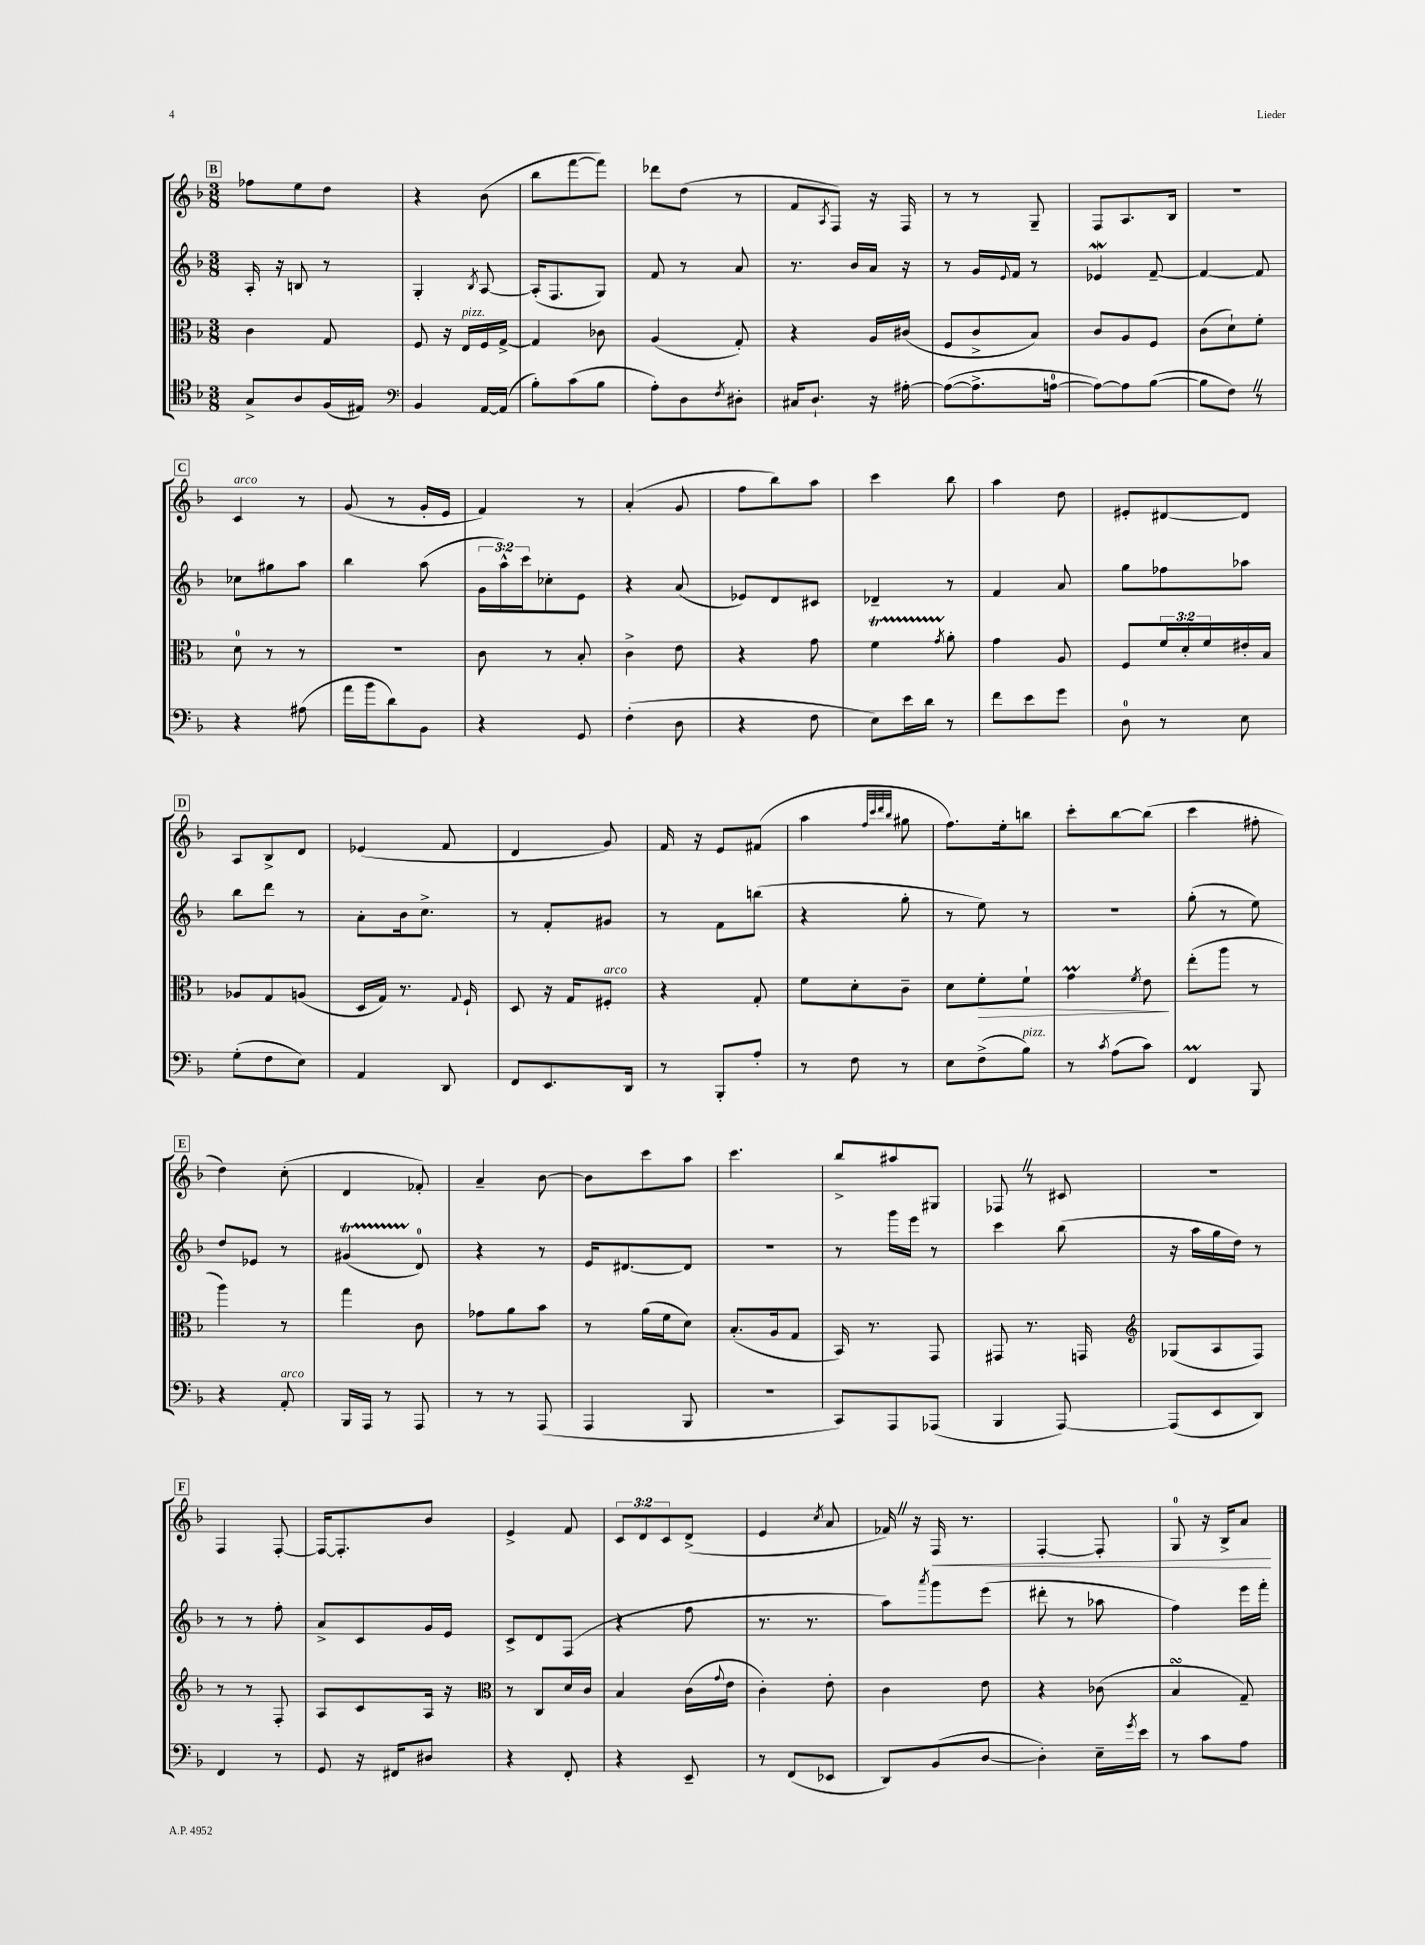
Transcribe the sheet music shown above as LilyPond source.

<<
\new StaffGroup <<
\new Staff = "s0" {
    \clef treble \key f \major \numericTimeSignature \time 3/8 \override Staff.TupletNumber.text = #tuplet-number::calc-fraction-text
    \mark \markup { \box "B" } fes''8 e''8 d''8 |
    r4 bes'8( |
    bes''8 f'''8~ f'''8) |
    des'''8 d''8( r8 |
    f'8 \acciaccatura { a8 } f8) r16 f16 |
    r8 r8 g8-- |
    f8 a8. bes16 |
    R4. |
    \mark \markup { \box "C" } c'4^\markup { \italic "arco" } r8 |
    g'8( r8 g'16-. e'16 |
    f'4) r8 |
    a'4-.( g'8 |
    f''8 bes''8) a''8 |
    c'''4 bes''8 |
    a''4 d''8 |
    eis'8-. dis'8~ dis'8 |
    \mark \markup { \box "D" } a8 bes8-> d'8 |
    ees'4( f'8 |
    d'4 g'8) |
    f'16 r16 e'8 fis'8( |
    a''4 \grace { f''32 c'''32 d'''32 bes''32 } gis''8 |
    f''8.) e''16-. b''8 |
    c'''8-. bes''8~ bes''8( |
    c'''4 fis''8-. |
    \mark \markup { \box "E" } d''4) c''8-.( |
    d'4 fes'8-.) |
    a'4-- bes'8~ |
    bes'8 c'''8 a''8 |
    c'''4. |
    bes''8-> ais''8 gis8 |
    fes8 \once \override BreathingSign.text = \markup { \musicglyph "scripts.caesura.straight" } \breathe r8 cis'8 |
    R4. |
    \mark \markup { \box "F" } f4 f8~-. |
    f16~ f8.-. bes'8 |
    e'4-> f'8 |
    \tuplet 3/2 { c'8 d'8 c'8 } d'8->( |
    e'4 \acciaccatura { c''8 } a'8 |
    fes'16) \once \override BreathingSign.text = \markup { \musicglyph "scripts.caesura.straight" } \breathe r16 f16\< r8. |
    f4~-. f8-. |
    g8-0 r16 bes16-> a'8\! \bar "|." |
}
\new Staff = "s1" {
    \clef treble \key f \major \numericTimeSignature \time 3/8 \override Staff.TupletNumber.text = #tuplet-number::calc-fraction-text
    \mark \markup { \box "B" } a16-. r16 b8 r8 |
    g4-. \acciaccatura { bes8 } a8~ |
    a16-.( f8. g8) |
    f'8 r8 a'8 |
    r8. bes'16 a'16 r16 |
    r8 g'16 \appoggiatura { e'8 } f'16 r8 |
    ees'4\mordent f'8~-- |
    f'4~ f'8 |
    \mark \markup { \box "C" } ces''8 gis''8 a''8 |
    bes''4 a''8( |
    \tuplet 3/2 { g'16 a''16-^) c'''16 } ces''8-. e'8 |
    r4 a'8( |
    ees'8) d'8 cis'8 |
    des'4-- r8 |
    f'4 a'8 |
    g''8 fes''8 aes''8 |
    \mark \markup { \box "D" } bes''8 d'''8 r8 |
    a'8-. bes'16 c''8.-> |
    r8 f'8-. gis'8 |
    r8 f'8 b''8( |
    r4 g''8-. |
    r8 e''8) r8 |
    r4. |
    g''8-.( r8 e''8) |
    \mark \markup { \box "E" } d''8 ees'8 r8 |
    gis'4\startTrillSpan( d'8-0\stopTrillSpan) |
    r4 r8 |
    e'16 dis'8.~ dis'8 |
    R4. |
    r8 g'''16 e'''16 r8 |
    c'''4 bes''8( |
    r16 a''16 g''16 d''16) r8 |
    \mark \markup { \box "F" } r8 r8 f''8-. |
    a'8-> c'8 g'16 e'16 |
    c'8-> d'8 f8( |
    r4 f''8 |
    r8. r8. |
    a''8) \acciaccatura { a'''8 } g'''8 e'''8( |
    dis'''8-. r8 aes''8 |
    f''4) e'''16 f'''16-. \bar "|." |
}
\new Staff = "s2" {
    \clef alto \key f \major \numericTimeSignature \time 3/8 \override Staff.TupletNumber.text = #tuplet-number::calc-fraction-text
    \mark \markup { \box "B" } c'4 g8 |
    f8 r16 e16^\markup { \italic "pizz." } f16 g16~-> |
    g4 ces'8 |
    a4( g8-.) |
    r4 a16 cis'16( |
    f8 c'8-> bes8) |
    c'8 a8 f8 |
    c'8( d'8-!) f'8-. |
    \mark \markup { \box "C" } d'8-0 r8 r8 |
    R4. |
    c'8 r8 bes8-. |
    c'4-> e'8 |
    r4 g'8 |
    f'4\startTrillSpan \acciaccatura { g'8 } a'8-.\stopTrillSpan |
    g'4 a8 |
    f8 \tuplet 3/2 { f'16 d'16-. f'16 } eis'16-. bes16 |
    \mark \markup { \box "D" } aes8 g8 a8( |
    d16 g16) r8. \appoggiatura { g8 } f16-! |
    d8 r16 g16 fis8-.^\markup { \italic "arco" } |
    r4 g8-. |
    f'8 d'8-. c'8-- |
    d'8 f'8-.\> f'8-! |
    g'4\prall \acciaccatura { f'8 } e'8\! |
    e''8-.( a''8 r8 |
    \mark \markup { \box "E" } a''4) r8 |
    g''4 c'8 |
    ges'8 a'8 bes'8 |
    r8 a'16( f'16 d'8) |
    bes8.-.( a16 g8 |
    bes,16) r8. g,8 |
    gis,8 r8. g,16 |
    \clef treble ges8( a8 f8) |
    \mark \markup { \box "F" } r8 r8 f8-. |
    a8 c'8 a16 r16 |
    \clef alto r8 c8 d'16 c'16 |
    bes4 c'16( \appoggiatura { g'8 } e'16 |
    c'4-.) e'8-. |
    c'4 e'8 |
    r4 ces'8( |
    bes4\turn g8--) \bar "|." |
}
\new Staff = "s3" {
    \clef tenor \key f \major \numericTimeSignature \time 3/8
    \mark \markup { \box "B" } g8-> a8 f16( eis16) |
    \clef bass bes,4 a,16~ a,16( |
    bes8-.) c'8( bes8 |
    a8-.) d8 \acciaccatura { f8 } dis8-. |
    cis16 d8.-! r16 ais16~-. |
    ais8~( ais8.-> a16-0~ |
    a8~) a8 bes8~( |
    bes8 f8) \once \override BreathingSign.text = \markup { \musicglyph "scripts.caesura.straight" } \breathe r8 |
    \mark \markup { \box "C" } r4 ais8( |
    a'16 bes'16 d'8) bes,8 |
    r4 g,8 |
    f4-.( d8 |
    r4 f8 |
    e8) e'16 d'16 r8 |
    f'8 e'8 g'8 |
    d8-0 r8 e8 |
    \mark \markup { \box "D" } g8-.( f8 e8) |
    a,4 d,8 |
    f,8 e,8. d,16 |
    r8 bes,,8-. a8-. |
    r8 f8 r8 |
    e8 f8->( bes8^\markup { \italic "pizz." }) |
    r8 \acciaccatura { c'8 } a8( c'8) |
    f,4\prall bes,,8 |
    \mark \markup { \box "E" } r4 a,8-.^\markup { \italic "arco" } |
    bes,,16 a,,16 r8 a,,8 |
    r8 r8 a,,8( |
    a,,4 bes,,8 |
    R4. |
    c,8) a,,8 aes,,8( |
    bes,,4 a,,8~) |
    a,,8( e,8 d,8) |
    \mark \markup { \box "F" } f,4 r8 |
    g,8 r16 fis,16 dis8 |
    r4 f,8-. |
    r4 e,8-- |
    r8 f,8( ees,8 |
    d,8) bes,8( d8~ |
    d4-.) e16-- \acciaccatura { g'8 } e'16 |
    r8 c'8 a8 \bar "|." |
}
>>
>>
